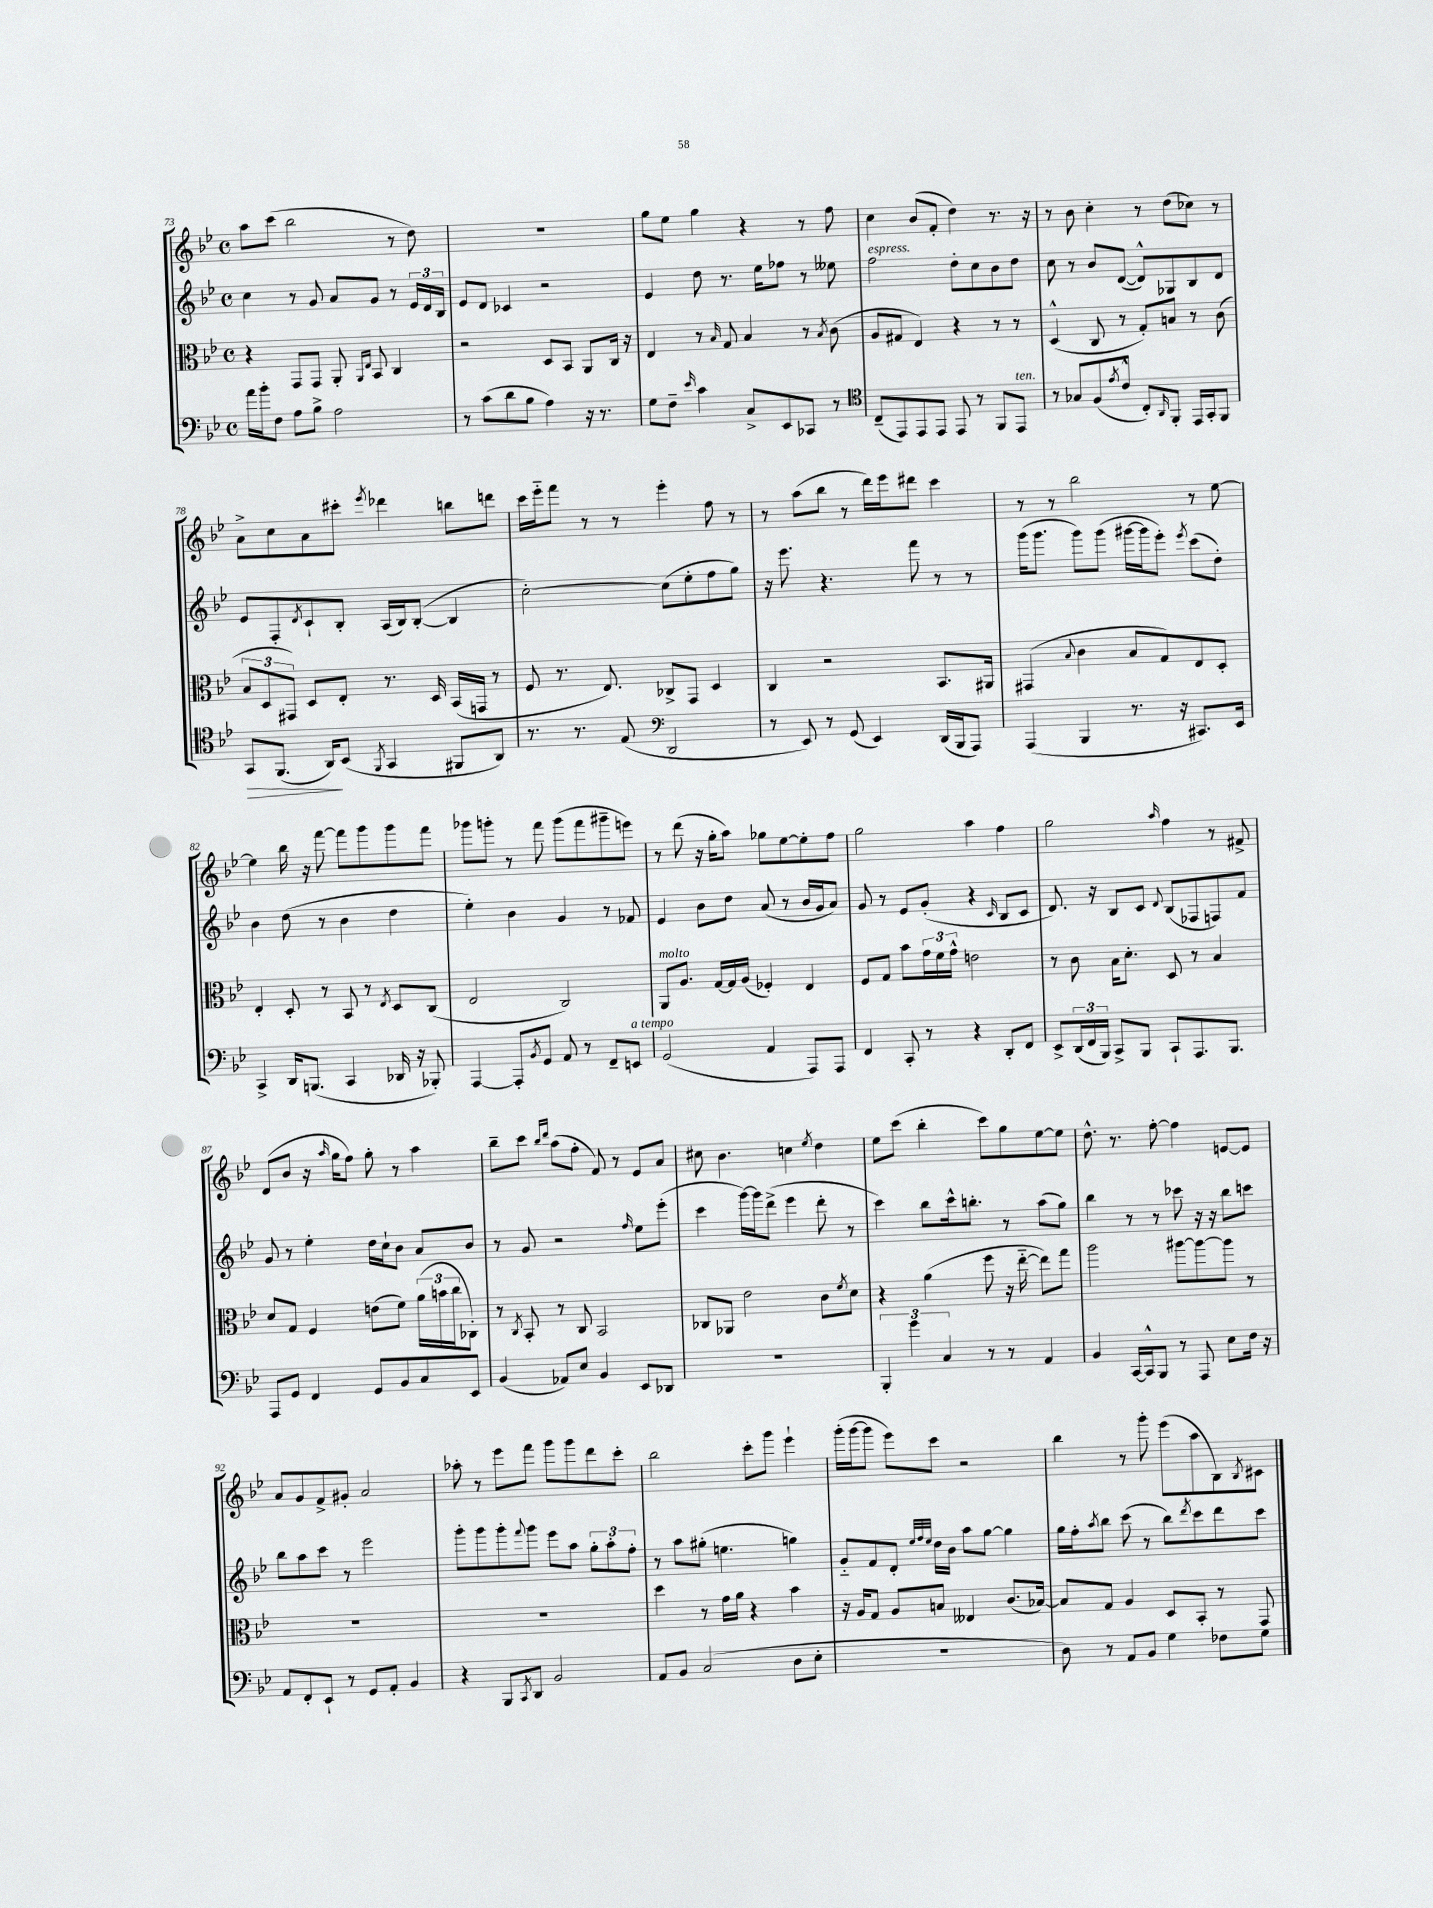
<<
\new StaffGroup <<
\new Staff = "s0" {
    \clef treble \key bes \major \defaultTimeSignature \time 4/4
    a''8 c'''8( bes''2 r8 d''8) |
    R1 |
    g''8 ees''8 g''4 r4 r8 f''8 |
    c''4 bes'8( f'8-. d''4) r8. r16 |
    r8 bes'8 c''4-. r8 d''8( ces''8) r8 |
    a'8-> c''8 a'8 cis'''8-. \acciaccatura { ees'''8 } des'''4 b''8 d'''8 |
    c'''16 ees'''16-_ f'''8 r8 r8 ees'''4-. f''8 r8 |
    r8 a''8( bes''8 r8 d'''16) ees'''16 dis'''8 c'''4 |
    r8 r8 bes''2 r8 ees''8~ |
    ees''4 bes''16 r16 f'''8~ f'''8 g'''8 g'''8 f'''8 |
    ges'''8 g'''8-. r8 f'''8 g'''8( f'''8 gis'''8-- e'''8) |
    r8 d'''8( r16 g''16-. a''8) ges''8 ees''8~ ees''8-. f''8 |
    g''2 a''4 f''4 |
    g''2 \grace { a''16 } f''4 r8 fis'8-> |
    d'8( bes'8 r16 \grace { a''16 } g''16 f''8) g''8-. r8 a''4 |
    bes''8-- c'''8 \grace { bes''16 d'''16 } a''8( f''8-. f'8) r8 ees'8 a'8 |
    cis''8 bes'4. c''4 \acciaccatura { ees''8 } d''4 |
    ees''8 c'''8( bes''4-. c'''8) g''8 ees''8~ ees''8 |
    d''8.-^ r8. f''8~-. f''4 e'8~ e'8 |
    a'8 g'8 f'8-> gis'8-. a'2 |
    aes''8-. r8 ees'''8 f'''8 g'''8 g'''8 d'''8 c'''8-. |
    bes''2 c'''8-. g'''8 ees'''4-! |
    g'''16-.( g'''16~ g'''8 ees'''8) c'''8 r2 |
    bes''4 r8 g'''8-. ees'''8( a''8 bes8) \acciaccatura { bes8 } cis'8 \bar "|." |
}
\new Staff = "s1" {
    \clef treble \key bes \major \defaultTimeSignature \time 4/4
    c''4 r8 g'8 a'8 g'8 r8 \tuplet 3/2 { ees'16 d'16 bes16 } |
    ees'8 d'8 ces'4 r2 |
    ees'4 d''8 r8. ees''16 fes''8 r8 eeses''8 |
    f''2^\markup { \italic "espress." } d''8-. c''8 bes'8 d''8 |
    c''8 r8 bes'8 d'8~( d'8-^) ges8 bes8 d'8 |
    ees'8 f8-. \acciaccatura { d'8 } c'8-! bes8-. a16( bes16) bes8~-.( bes4 |
    c''2~-.) c''8( ees''8-. f''8 g''8) |
    r16 ees'''8. r4. f'''8 r8 r8 |
    g'''16( g'''8. g'''8) g'''8( gis'''16~ gis'''16 ees'''8-.) \acciaccatura { ees'''8 } c'''8( d''8-.) |
    bes'4 d''8( r8 bes'4 d''4 |
    ees''4-.) bes'4 g'4 r8 fes'8 |
    ees'4 bes'8 d''8 a'8( r8 bes'16 g'16 a'8) |
    g'8 r8 ees'8 g'8-.( r4 \grace { c'16 } bes8 c'8 |
    d'8.) r16 bes8 c'8 \appoggiatura { d'8 } bes8( fes8 f8) f'8 |
    g'8 r8 ees''4-. d''16 c''16-! bes'8 a'8 bes'8 |
    r8 g'8 r2 \grace { f''16 } ees''8 ees'''8-.( |
    c'''4 g'''16~) g'''16 d'''8->( ees'''4 d'''8-. r8 |
    c'''4) bes''8 c'''16-^ b''8.-. r8 a''8( g''8) |
    bes''4 r8 r8 ces'''8 r16 r16 bes''8 c'''8 |
    bes''8 a''8 c'''8 r8 ees'''2 |
    g'''8-. g'''8 g'''8-. \appoggiatura { f'''8 } g'''8 ees'''8 a''8 \tuplet 3/2 { g''8-. a''8-. f''8-. } |
    r8 a''8 gis''8-.( e''4. g''4) |
    g'8-_ f'8 d'8-. \grace { ees''32 f''32 ees''32 } d''16 bes'16 a''8 g''8~ g''4 |
    g''16 f''16-. \acciaccatura { a''8 } bes''8 c'''8( r8 bes''8) \acciaccatura { d'''8 } c'''8 d'''8 c'''8 \bar "|." |
}
\new Staff = "s2" {
    \clef alto \key bes \major \defaultTimeSignature \time 4/4
    r4 g,8 g,8 a,8-. \grace { a,16 ees16 } bes,8 c4 |
    r2 d8 bes,8 a,8 c16 r16 |
    ees4 r8 \grace { bes16 } g8 bes4 r8 \acciaccatura { bes8 } c'8( |
    a8 gis8 ees4) r4 r8 r8 |
    d4-^( c8 r8 g8-.) b8 r8 c'8( |
    \tuplet 3/2 { bes8 d8 gis,8) } d8 ees8-. r8. d16 bes,16( g,16 r8 |
    f8 r8. ees8.) ces8-> g,8 d4 |
    c4 r2 bes,8. ais,16 |
    gis,4( \appoggiatura { bes8 } c'4 bes8 g8) ees8 d8-. |
    ees4-. d8-. r8 bes,8 r8 \acciaccatura { ees8 } d8 c8( |
    ees2 c2) |
    a,8^\markup { \italic "molto" } a8. g16~ g16 a16( fes4-.) ees4 |
    f8 g8 bes'8 \tuplet 3/2 { g'16 f'16 g'16-^ } e'2 |
    r8 c'8 bes16 d'8.-. d8 r8 bes4 |
    d'8 g8 f4 e'8( f'8) \tuplet 3/2 { a'16( b'16 c''16 } ces8-.) |
    r8 \acciaccatura { c8 } bes,8-. r8 c8 bes,2 |
    ces8 aes,8 ees'2 c'8 \acciaccatura { f'8 } d'8 |
    r4 a'4( f''8 r16 ees''16~-_ ees''8) g''8 |
    a''2 ais''8~ ais''8~ ais''8 r8 |
    R1 |
    R1 |
    d''4 r8 g'16 a'16 r4 bes'4 |
    r16 a16 g8 a8 b8 eeses4 c'8.( bes16~) |
    bes8 g8 a4 d8 bes,8-. r8 g,8 \bar "|." |
}
\new Staff = "s3" {
    \clef bass \key bes \major \defaultTimeSignature \time 4/4
    a'16 bes'16-. f8 a8 bes8-> a2 |
    r8 c'8( d'8 bes8 a4) r16 r8. |
    g8 f8-- \grace { ees'16 } c'4 c8-> ees,8 ces,8 r8 |
    \clef tenor c8--( ees,8) ees,8 ees,8 ees,8 r8 f,8 ees,8^\markup { \italic "ten." } |
    r8 ges8 f8( \acciaccatura { ees'8 } c'8-^ c8-.) \grace { a,16 } f,8-. ees,16 g,16-. f,8 |
    g,8\> f,8.( a,16\!) bes,8( \acciaccatura { f,8 } g,4 fis,8 a,8) |
    r8. r8. ees8( \clef bass d,2 |
    r8 ees,8) r8 g,8( ees,4) d,16( bes,,16 a,,8) |
    a,,4( bes,,4 r8. r16 cis,8.) ees,16 |
    c,4-> d,16 b,,8.( c,4 des,16 r16 bes,,8-.) |
    a,,4~ a,,8-. \acciaccatura { bes,8 } g,8 a,8 r8 f,8-- e,8^\markup { \italic "a tempo" } |
    g,2( a,4 a,,8) a,,8 |
    f,4 c,8-. r8 r4 d,8-. f,8 |
    ees,8-> \tuplet 3/2 { d,16( f,16 bes,,16) } c,8-> bes,,8 c,8-! a,,8. bes,,8. |
    a,,8 g,8 f,4 g,8 bes,8 c8 ees,8 |
    bes,4( aes,8) ees8 bes,4 ees,8 des,8 |
    R1 |
    \tuplet 3/2 { bes,,4-. g'4 c4 } r8 r8 a,4 |
    bes,4 c,16~ c,16-^ bes,,8 r8 a,,8 ees8 f16 r16 |
    a,8 f,8-. ees,8-! r8 g,8 a,8-. bes,4 |
    r4 bes,,8 \acciaccatura { c,8 } d,8 bes,2 |
    a,8 bes,8 c2( d8 ees8-. |
    R1 |
    d8) r8 a,8 bes,8 g4 fes8 g8 \bar "|." |
}
>>
>>
\layout { \context { \Score currentBarNumber = #73 } }
